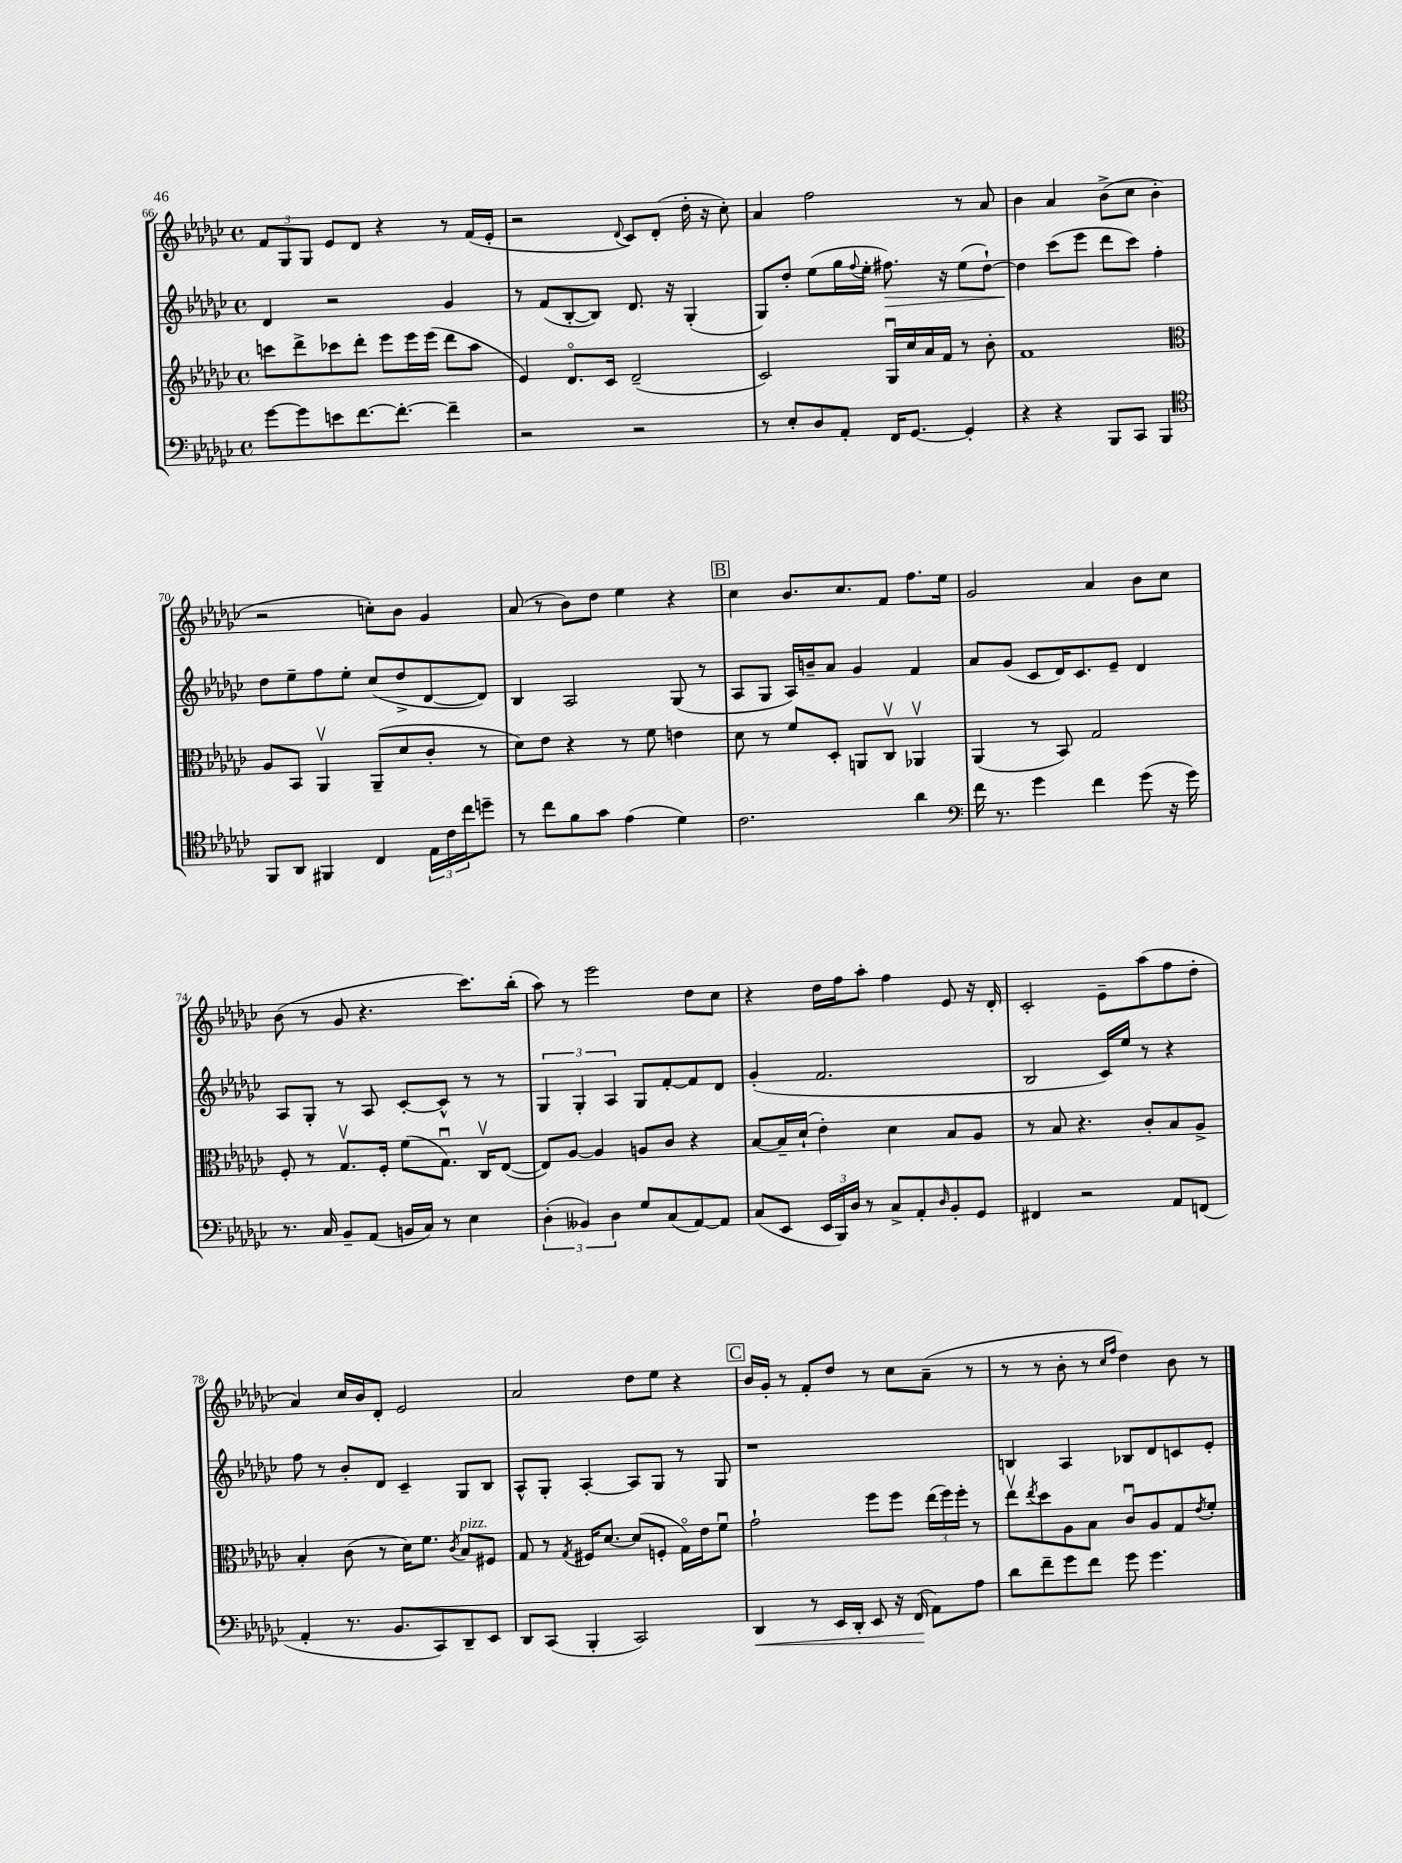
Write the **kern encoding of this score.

**kern	**kern	**kern	**kern
*staff4	*staff3	*staff2	*staff1
*clefF4	*clefG2	*clefG2	*clefG2
*k[b-e-a-d-g-c-]	*k[b-e-a-d-g-c-]	*k[b-e-a-d-g-c-]	*k[b-e-a-d-g-c-]
*M4/4	*M4/4	*M4/4	*M4/4
*met(c)	*met(c)	*met(c)	*met(c)
[8g-	8ccc	4d-	12f
.	.	.	12G-
8g-]	8ddd-^	.	.
.	.	.	12G-
8e	8ccc-	2r	8e-
[8.f	8ddd-'	.	8d-
.	8eee-	.	4r
8.f'_	.	.	.
.	16eee-	.	.
.	(16eee-	.	.
4f~]	8ddd-	4g-	8r
.	8aa-	.	(16f
.	.	.	16e-'
=	=	=	=
2r	4e-)	8r	2r
.	.	(8f	.
.	8.d-o	[8B-'	.
.	.	8B-])	.
.	16c-	.	.
.	.	.	8qqd-
2r	(2d-~	8.d-	8c-)
.	.	.	(8d-'
.	.	16r	.
.	.	(4G-'	16dd-'
.	.	.	16r
.	.	.	8cc-')
=	=	=	=
8r	2c-)	8G-)	4a-
8E-'	.	8dd-'	.
8D-	.	(8ee-	2ff
8AA-'	.	16gg-	.
.	.	8qqff	.
.	.	16ee-'	.
16FF	16G-u	8.ff#)	.
[8.GG-	16cc-	.	.
.	16a-	.	.
.	16f	16r	.
4GG-']	8r	(8ee-	8r
.	8b-'	[8dd-`)	8a-
=	=	=	=
4r	1f	4dd-]	4b-
4r	.	(8ccc-	4a-
.	.	8eee-	.
8BBB-	.	8ddd-	(8b-^
8CC-	.	8ccc-)	8cc-
4BBB-	.	4ff'	4b-'
=	=	=	=
*clefC4	*clefC3	*	*
8FF	8A-	8dd-	2r
8AA-	8BB-	8ee-~	.
4FF#	4AA-v	8ff	.
.	.	8ee-'	.
4C-	(8AA-~	(8cc-	8cc')
.	8d-	8dd-^	8b-
24E-	8c-'	[8d-	4g-
24c-	.	.	.
24cc-	.	.	.
8dd~	8r	8d-])	.
=	=	=	=
8r	8d-)	4B-	(8a-
8cc-	8e-	.	8r
8f	4r	2A-	8b-)
8g-	.	.	8dd-
(4e-	8r	.	4ee-
.	8f	.	.
4d-)	4e	(8G-	4r
.	.	8r	.
=	=	=	=
2.c-	8d-	8A-	4cc-
.	8r	8G-	.
.	8f	16A-)	8.b-
.	.	16b~	.
.	8D-'	8a-	.
.	.	.	8.cc-
.	8AA	4g-	.
.	8C-v	.	8f
4a-	4AA-v	4f	8.ff
.	.	.	16ee-
=	=	=	=
*clefF4	*	*	*
16f	(4AA-	8a-	2g-
8.r	.	.	.
.	.	(8g-	.
4g-	8r	8c-	.
.	8BB-)	16d-)	.
.	.	8.c-	.
4f	2G-	.	4a-
.	.	8e-~	.
(8g-	.	4d-	8b-
16r	.	.	8cc-
16g-)	.	.	.
=	=	=	=
8.r	8F'	8A-	(8b-
.	8r	8G-'	8r
16C-	.	.	.
8BB-~	8.G-v	8r	8g-
(8AA-	.	8A-	4.r
.	16F'	.	.
16BB	(8f	[8c-'	.
16C-)	.	.	.
8r	8.G-u)	8c-^^]	.
4E-	.	8r	8.ccc-)
.	16C-v	.	.
.	([8E-	8r	.
.	.	.	(16bb-'
=	=	=	=
(6D-'	8E-])	6G-	8aa-)
.	[8A-	.	8r
6BB--)	.	6G-'	.
.	4A-]	.	2eee-
6D-	.	6A-	.
8G-	8A	8G-	.
(8C-	8c-	[8f'	.
[8AA-)	4r	8f]	8dd-
8AA-]	.	8d-	8cc-
=	=	=	=
(8C-	[8B-	(4g-'	4r
8EE-	16B-~]	.	.
.	(16d-`	.	.
24EE-	4e-')	2.f	16dd-
24BBB-)	.	.	.
.	.	.	16ff
24D-	.	.	.
8r	.	.	8aa-'
8C-^	4d-	.	4ff
8AA-'	.	.	.
16qqD-	.	.	.
8BB-'	8B-	.	8e-
8GG-	8A-	.	16r
.	.	.	16d-'
=	=	=	=
4FF#	8r	2B-	2c-'
.	8B-	.	.
2r	4.r	.	.
.	.	16c-)	8e-~
.	.	16ee-	.
.	8c-'	8r	(8aa-
8AA-	8B-	4r	8ff
(8FF	8A-^	.	8dd-'
=	=	=	=
4AA-'	4B-'	8ff	4a-)
.	.	8r	.
8.r	(8c-	8b-'	16cc-
.	.	.	16b-
.	8r	8d-	8d-'
8.BB-	.	.	.
.	16d-)	4c-~	2e-
.	8.f	.	.
8CC-)	.	.	.
.	8qc-	.	.
8DD-~	8B-	8G-	.
8EE-	8F#	8B-	.
=	=	=	=
8DD-	8G-	8A-^^	2a-
(8CC-	8r	8G-'	.
.	8qG-	.	.
4BBB-'	16F#	[4A-'	.
.	[8.d-	.	.
2CC-)	(8d-]	8A-]	8dd-
.	8F'	8G-	8ee-
.	16G-o)	8r	4r
.	16e-	.	.
.	8fu	8G-	.
=	=	=	=
4DD-	2g-`	1r	16b-
.	.	.	16g-'
.	.	.	8r
8r	.	.	8f'
16EE-	.	.	8dd-
16DD-'	.	.	.
8EE-	8ff	.	8r
16r	8ff	.	8cc-
(16FF	.	.	.
8AA-)	(24ee-	.	(8a-~
.	24ff)	.	.
.	24ff'	.	.
8A-	8r	.	8r
=	=	=	=
8d-	8ee-v	4B	8r
.	8qee-	.	.
8f~	8dd-	.	8r
8g-	8A-	4A-	8b-'
8f	8B-	.	8r
.	.	.	16qqcc-
.	.	.	16qqff
8g-	8c-u	8B-	4dd-)
4.g-	8A-	8d-	.
.	8G-	8c	8b-
.	8qe-	.	.
.	8f'	8e-'	8r
==	==	==	==
*-	*-	*-	*-
